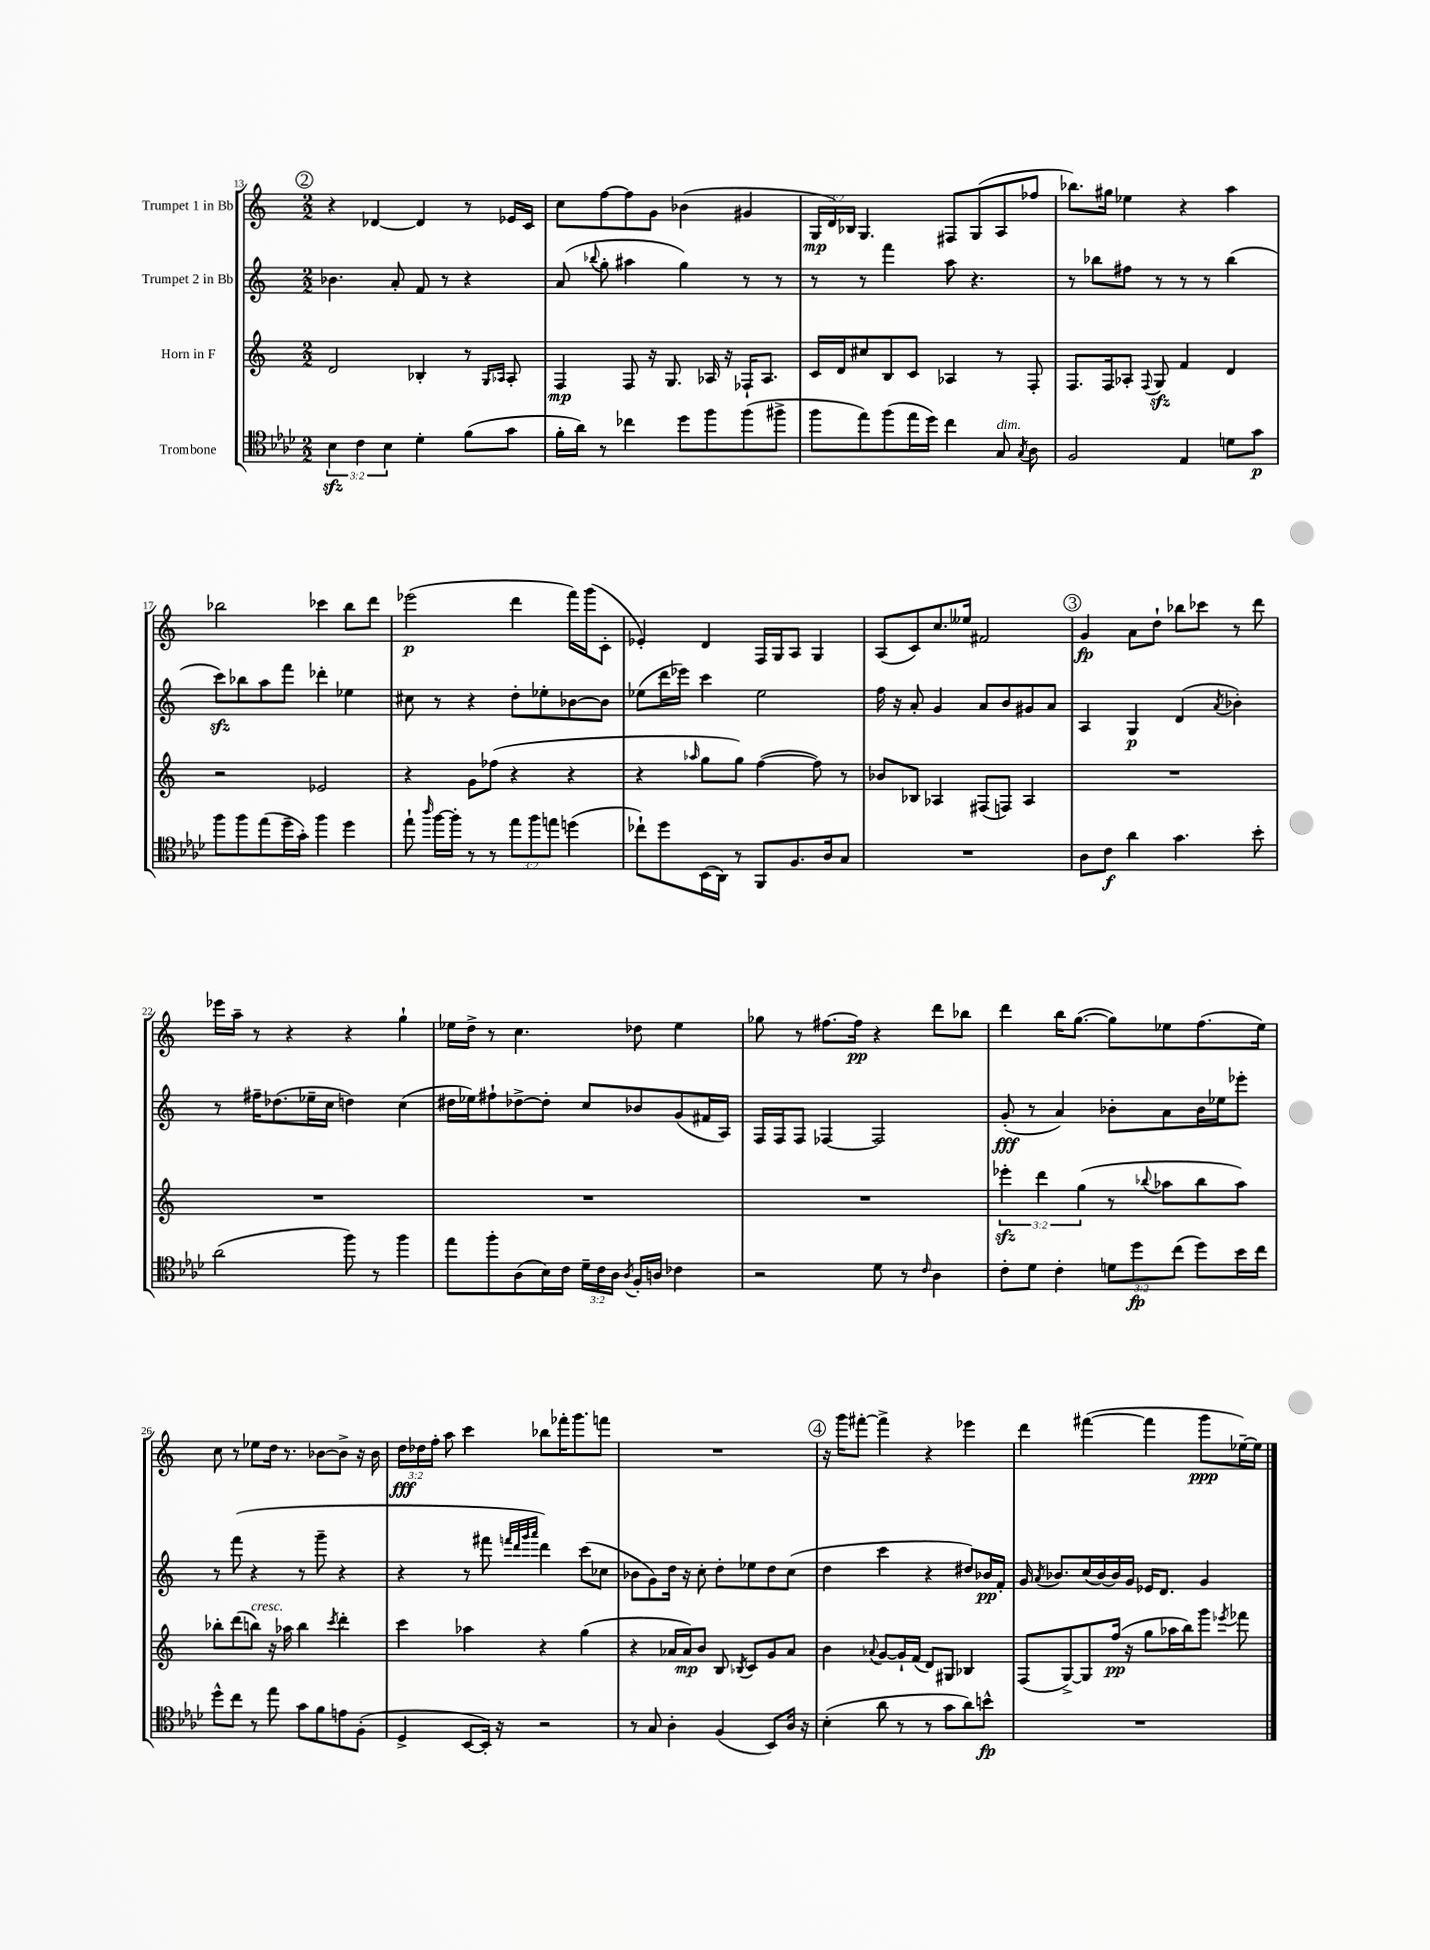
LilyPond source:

<<
\new StaffGroup <<
\new Staff = "s0" \with { instrumentName = "Trumpet 1 in Bb" } {
    \clef treble \key c \major \numericTimeSignature \time 2/2 \override Staff.TupletNumber.text = #tuplet-number::calc-fraction-text
    \autoBeamOff \mark \markup { \circle "2" } r4 des'4~ des'4 r8 ees'16[ c'16] |
    c''8[ f''8~ f''8 g'8] bes'4( gis'4 |
    \tuplet 3/2 { g16[\mp d'16) bes16] } g4. fis8[ g8( a8 fes''8] |
    bes''8.[) gis''16] ees''4 r4 a''4 |
    bes''2 ces'''4 bes''8[ d'''8] |
    ees'''2\p( d'''4 f'''16[) g'''16( c'8]-. |
    ees'4-.) d'4 f16[ g16 a8] g4 |
    a8[( c'8) c''8. eeses''16] fis'2 |
    \mark \markup { \circle "3" } g'4\fp a'8[ d''8]-! bes''8[ ces'''8] r8 d'''8 |
    ees'''16[ a''16]-- r8 r4 r4 g''4-! |
    ees''16[ d''16]-> r8 c''4. des''8 ees''4 |
    ges''8 r8 fis''8.[~ fis''16]\pp r4 d'''8[ bes''8] |
    d'''4 b''16[ g''8.]~( g''8[) ees''8 f''8.( ees''16]) |
    c''8 r8 ees''8[ d''16] r8. bes'8[~ bes'8]-> r16 bes'16 |
    \tuplet 3/2 { d''16[\fff des''16 f''16]-. } a''8 c'''4 bes''8[ fes'''16-. g'''8. f'''8] |
    R1 |
    \mark \markup { \circle "4" } r16 g'''16[ fis'''8]~-. fis'''4-> r4 ees'''4 |
    d'''4 fis'''4~( fis'''4 g'''8[\ppp ees''16~--) ees''16] \bar "|." |
}
\new Staff = "s1" \with { instrumentName = "Trumpet 2 in Bb" } {
    \clef treble \key c \major \numericTimeSignature \time 2/2
    \autoBeamOff \mark \markup { \circle "2" } bes'4. a'8-. f'8 r8 r4 |
    a'8( \appoggiatura { bes''8 } g''8-. ais''4 g''4) r8 r8 |
    r8 r8 f'''4 a''8 r4. |
    r8 bes''8[ fis''8] r8 r8 r8 bes''4( |
    c'''8[\sfz) bes''8 a''8 f'''8] des'''4-. ees''4 |
    cis''8 r8 r4 d''8[-. ees''8-. bes'8~ bes'8] |
    ees''8[( d'''16 ees'''16]) c'''4 ees''2 |
    f''16 r16 a'8-. g'4 a'8[ b'8 gis'8 a'8] |
    \mark \markup { \circle "3" } a4 g4\p d'4( \acciaccatura { a'8 } bes'4-.) |
    r8 fis''16[-- des''8.( ees''16-- c''16] d''4) c''4( |
    dis''16[ ees''16) fis''8-! des''8~-> des''8]-. c''8[ bes'8 g'8( fis'16 a16]) |
    f16[ f16 f8] fes4~ fes2 |
    g'8-.\fff( r8 a'4) bes'8[-. a'8 bes'16 ees''16 ees'''8]-. |
    r8 f'''8( r4 r8 g'''8-- r4 |
    r4 r8 fis'''8 \grace { f'''32[ d'''32 g'''32 a'''32] } d'''4) c'''8[( ces''8] |
    bes'8[ g'8) d''16] r16 c''8-. d''8[-. ees''8 d''8 c''8]( |
    \mark \markup { \circle "4" } d''4 c'''4 r4 dis''8[) bes'16\pp f'16]-. |
    g'16 \acciaccatura { a'8 } bes'8.[ c''16( bes'16~) bes'16 g'16] ees'16[ d'8.] g'4 \bar "|." |
}
\new Staff = "s2" \with { instrumentName = "Horn in F" } {
    \clef treble \key c \major \numericTimeSignature \time 2/2 \override Staff.TupletNumber.text = #tuplet-number::calc-fraction-text
    \autoBeamOff \mark \markup { \circle "2" } d'2 bes4-. r8 \grace { g16[ aes16] } aes8-. |
    f4\mp f8 r16 g8. aes16 r16 fes16[-! aes8.] |
    c'16[ d'16 cis''8 b8 c'8] aes4 r8 f8-. |
    f8.[ f16 aes8]-. \appoggiatura { f8 } g8\sfz f'4 d'4 |
    r2 ees'2 |
    r4 g'8[ fes''8]( r4 r4 |
    r4 \grace { aes''16 } g''8[ g''8]) f''4~( f''8) r8 |
    bes'8[ bes8] aes4 fis8[( f8]) aes4 |
    \mark \markup { \circle "3" } R1 |
    R1 |
    R1 |
    R1 |
    \tuplet 3/2 { ees'''4-.\sfz d'''4 g''4( } r8 \appoggiatura { bes''8 } aes''8[ bes''8 aes''8]) |
    bes''8[-. d'''8( b''8]^\markup { \italic "cresc." }) r16 aes''16 b''4 \acciaccatura { c'''8 } d'''4-. |
    c'''4 aes''4 r4 g''4( |
    r4 aes'16[ aes'16\mp) b'8] b8 \acciaccatura { bes8 } c'8[ g'8 aes'8] |
    \mark \markup { \circle "4" } b'4 \appoggiatura { aes'8 } g'8[~ g'16-! f'16]( d'8[) gis8] bes4 |
    f8[( g8~->) g8 f''16]\pp( r16 g''8[ aes''16 b''16) g'''8] \acciaccatura { ees'''8 } fes'''8 \bar "|." |
}
\new Staff = "s3" \with { instrumentName = "Trombone" } {
    \clef tenor \key aes \major \numericTimeSignature \time 2/2 \override Staff.TupletNumber.text = #tuplet-number::calc-fraction-text
    \autoBeamOff \mark \markup { \circle "2" } \tuplet 3/2 { bes4\sfz c'4 bes4 } des'4-. f'8[( g'8] |
    f'16[-. aes'16]) r8 ces''4 des''8[ f''8 f''8( fis''8]-> |
    f''8[ ees''8) f''8( ees''16 des''16]) c''4 g8^\markup { \italic "dim." } \acciaccatura { g8 } aes8 |
    f2 ees4 d'8[ g'8]\p |
    f''8[ f''8 ees''8( des''16-- g'16]-.) f''4 des''4 |
    ees''8-! \grace { aes''16 } f''16[~ f''16]-. r8 r8 \tuplet 3/2 { ees''8[ f''8 e''8] } d''4( |
    ces''8[-!) des''8 bes,16( aes,16]) r8 f,8[ f8. aes16 g8] |
    R1 |
    \mark \markup { \circle "3" } aes8[ c'8]\f aes'4 g'4. bes'8-. |
    aes'2( f''8) r8 f''4 |
    ees''8[ f''8-. aes8( bes16) c'16] \tuplet 3/2 { des'16[-- c'16 aes16] } \acciaccatura { aes8 } f16[-. a16] ces'4 |
    r2 des'8 r8 \grace { c'16 } aes4 |
    c'8[-. des'8] c'4-. \tuplet 3/2 { d'8[ des''8\fp c''8]( } des''8[) bes'16 c''16] |
    des''8[-^ c''8] r8 ees''8 g'8[ f'8 e'8 f8]-.( |
    des4-> bes,8[~ bes,16]-.) r16 r2 |
    r8 g8 aes4-. f4( bes,8[) aes16] r16 |
    \mark \markup { \circle "4" } bes4-.( aes'8 r8 r8 g'8[ aes'8) b'8]-^\fp |
    R1 \bar "|." |
}
>>
>>
\layout { \context { \Score currentBarNumber = #13 } }
